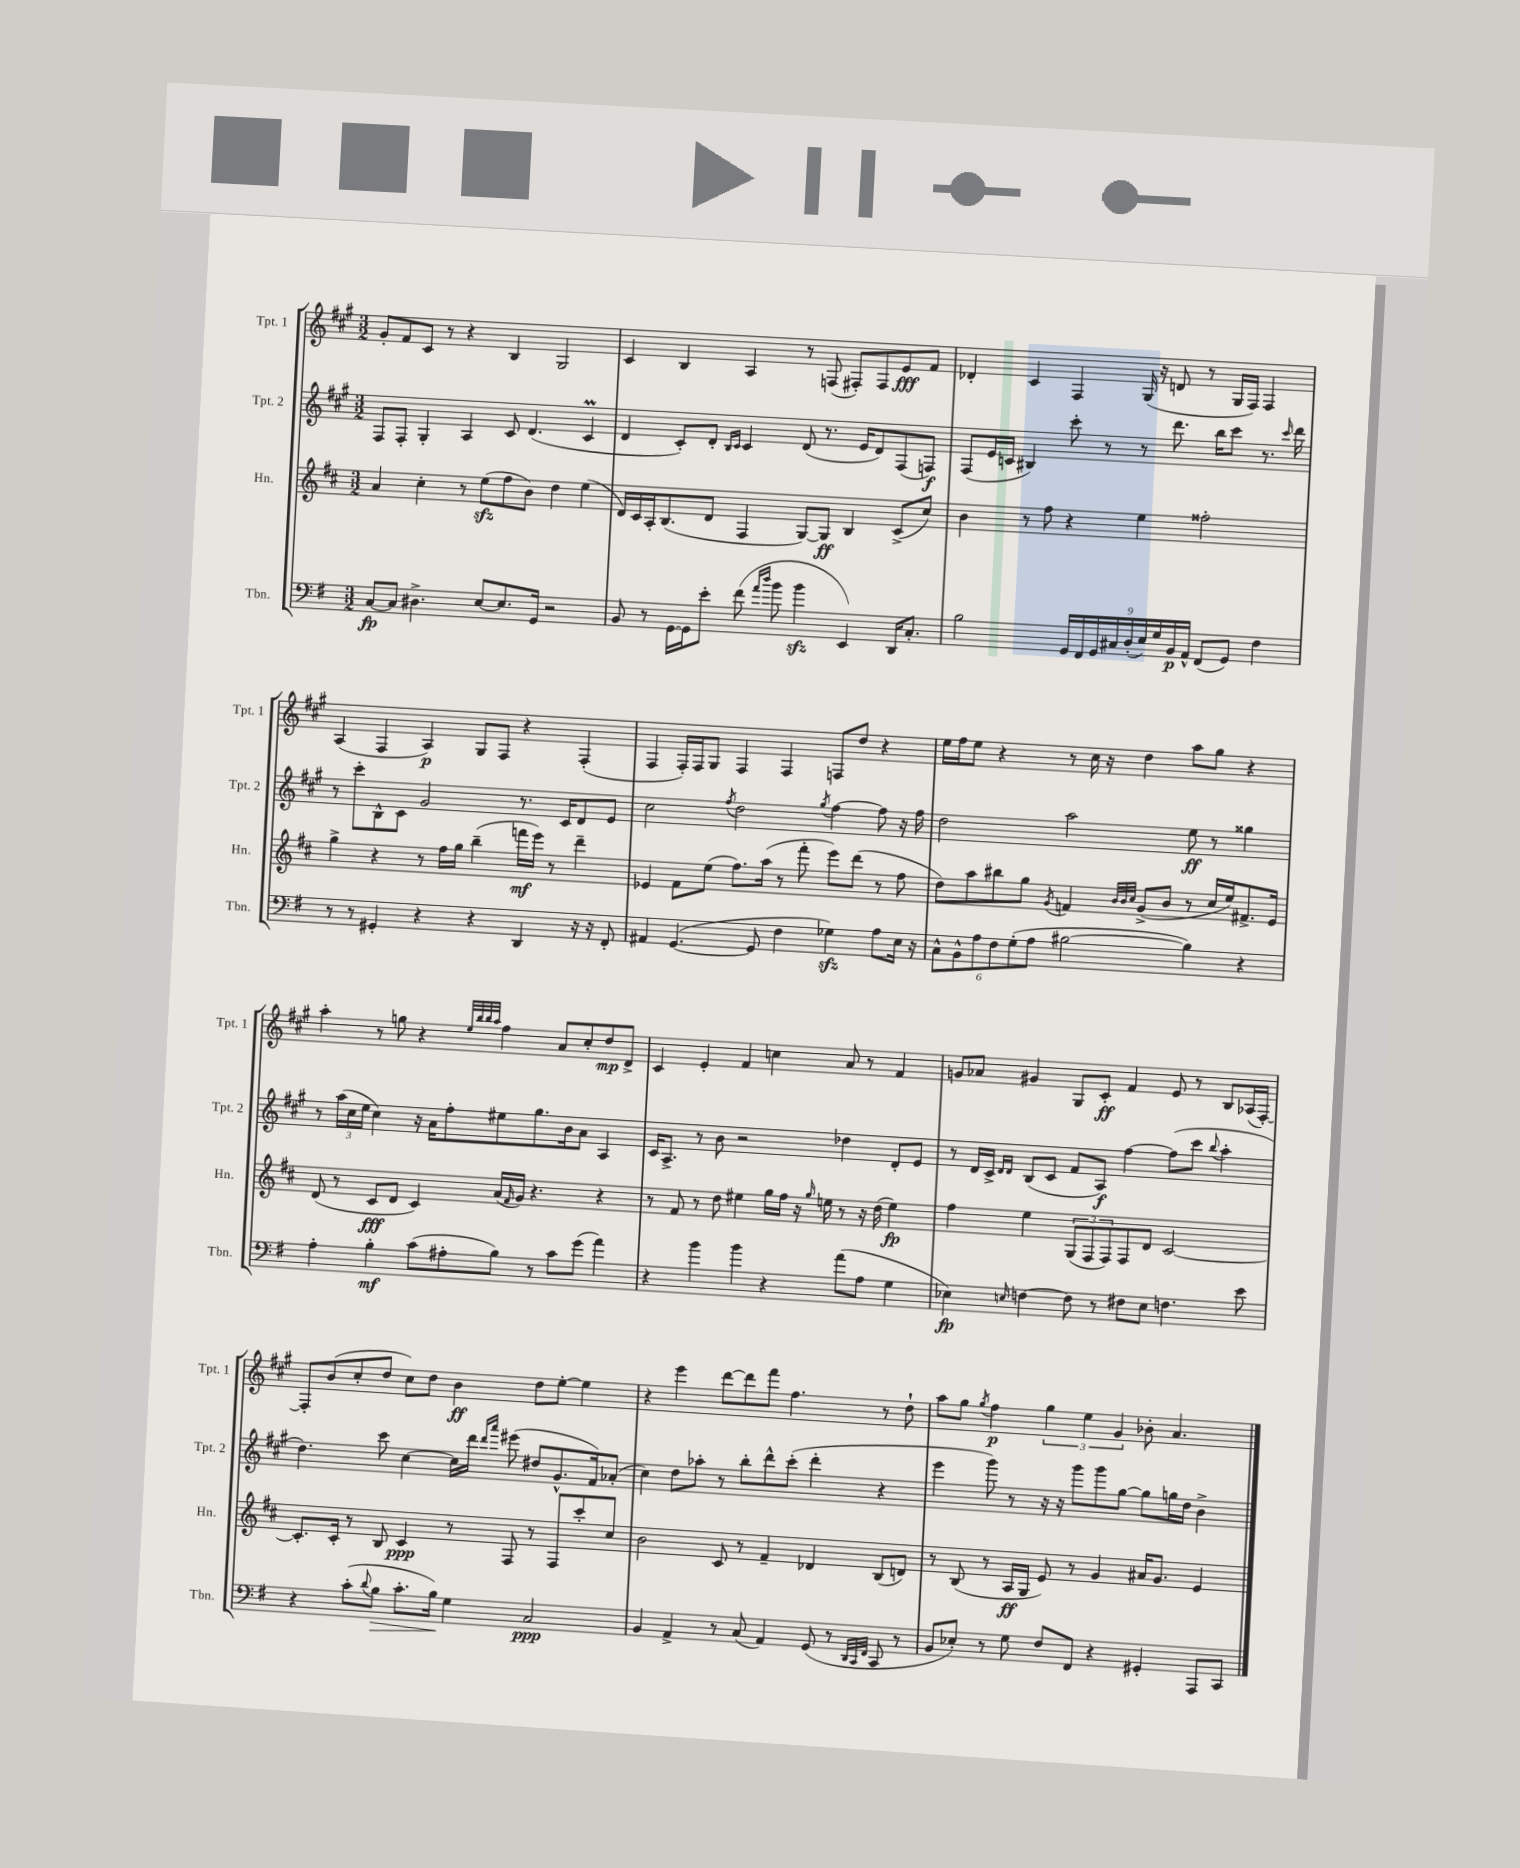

**kern	**kern	**kern	**kern
*staff4	*staff3	*staff2	*staff1
*clefF4	*clefG2	*clefG2	*clefG2
*k[f#]	*k[f#c#]	*k[f#c#g#]	*k[f#c#g#]
*M3/2	*M3/2	*M3/2	*M3/2
[8C	4a	8F#	8g#'
8C]	.	8F#'	8f#
4.D#^	4cc#'	4G#'	8c#
.	.	.	8r
.	8r	4A	4r
[8E	(8ee	.	.
8.E]	8ff#	8c#	4B
.	8b)	(4.d	.
16GG	.	.	.
2r	4dd	.	2G#
.	(4ee	4c#	.
=	=	=	=
8BB	16d)	4d	4c#
.	16c#	.	.
8r	16A'	.	.
.	(8.B	.	.
[16GG	.	8c#')	4B
16GG]	.	.	.
8e'	8d	8d'	.
.	.	16qqB	.
.	.	16qqc#	.
(8f#	4F#	4c#	4A
16qqa	.	.	.
16qqdd	.	.	.
8b	.	.	.
4b	[8G)	(8d	8r
.	8G]	8.r	(8F
4EE)	4B	.	8F#')
.	.	16e	.
.	.	8d)	8F#
16DD	(8c#^	(8F#	8e
8.C'	.	.	.
.	8cc#)	8F)	8f#
=	=	=	=
2B	4b	(8F#	4d-'
.	.	16e	.
.	.	16c	.
.	8r	4B#)	4c#
.	8ff#	.	.
18GG	4r	8ccc#'	4F#
18FF#	.	.	.
18GG	.	.	.
.	.	8r	.
18C#	.	.	.
(18D'	.	.	.
.	4ee	8r	(16G#
18E)	.	.	.
.	.	.	16r
18G	.	.	.
.	.	8.ddd	8d
18BB	.	.	.
18AA^^	.	.	.
(8FF#	2ff##'	.	8r
.	.	16bb	.
8GG)	.	8ccc#	16G#
.	.	.	16F#)
4F#	.	8.r	4F#
.	.	16qqccc#	.
.	.	16ddd	.
=	=	=	=
8r	4gg^	8r	(4A
8r	.	8ccc#'	.
4GG#'	4r	8B^^	4F#
.	.	8c#	.
4r	8r	2g#	4A)
.	16ff#	.	.
.	16gg	.	.
4r	(4bb~	.	8G#
.	.	.	8F#
4DD	16fff	8.r	4r
.	16eee)	.	.
.	8r	.	.
.	.	16c#	.
16r	4ddd~	8d	(4F#'
16r	.	.	.
8FF#'	.	8e	.
=	=	=	=
4AA#	4e-	2cc#	4F#
([4.GG	8f#	.	16F#')
.	.	.	16F#
.	(8ee	.	8G#
.	.	8qff#	.
.	8.ff#)	2dd	4F#
8GG]	.	.	.
.	(16aa	.	.
4F#	8r	.	4F#
.	8fff#'	.	.
.	.	8qgg#	.
4G-)	8eee)	[4ff#	8F
.	(8ddd	.	8dd
8A	8r	8ff#]	4r
16E	8ff#	16r	.
16r	.	16ff#	.
=	=	=	=
12C^^	8dd)	2dd	16ee
.	.	.	16ff#
12BB^^	.	.	.
.	8aa	.	8ee
12A	.	.	.
12F#	8bb#	.	4r
(12G'	.	.	.
.	8gg	.	.
12A	.	.	.
.	8qg	.	.
[2B#	4f	2aa	8r
.	.	.	16cc#
.	.	.	16r
.	32qqb	.	.
.	32qqb	.	.
.	32qqcc#	.	.
.	(8g^	.	4dd
.	8b	.	.
4B#])	8r	8ee	8aa
.	16cc#	8r	8gg#
.	16ee)	.	.
4r	8.f#^	4gg##	4r
.	16e	.	.
=	=	=	=
4A'	(8d	8r	4aa'
.	8r	(24aa	.
.	.	24cc#	.
.	.	24ee	.
4B'	8c#	4cc#)	8r
.	8d	.	8gg
(8c	4c#)	16r	4r
.	.	16a	.
8A#'	.	8ff#'	.
.	.	.	32qqee
.	.	.	32qqbb
.	.	.	32qqbb
.	.	.	32qqaa
8B)	(16a	8ee#	4ff#
.	16qqf#	.	.
.	16g)	.	.
8r	4.r	8.gg#	.
8c	.	.	8a
.	.	16b	.
(8g	.	8a	8cc#'
4a)	4r	4A	8dd
.	.	.	8d^
=	=	=	=
4r	8r	16c#	4c#
.	.	8.A^	.
.	8f#	.	.
4b	8r	8r	4e'
.	8dd	8b	.
4b	4ee#	2r	4f#
4r	16gg	.	4cc
.	16ff#	.	.
.	16r	.	.
.	16qqgg	.	.
.	16ee	.	.
(8a	8r	4dd-	8a
8A	16r	.	8r
.	(16dd	.	.
4G	4ee)	8d'	4f#
.	.	8e	.
=	=	=	=
4E-)	4ff#	8r	8g
.	.	16d	8a-
.	.	16c#^	.
.	.	16qqd	.
16qqE	.	16qqd	.
[4F	4ee	(8B	4g#
.	.	8c#	.
8F]	(12G	8f#	8G#
.	12F#	.	.
8r	.	8A)	8c#'
.	12F#)	.	.
8F#	8F#	[4ff#	4f#
8E	8d	.	.
4.F	[2c#	(8ff#]	8e
.	.	8ccc#	8r
.	.	8qqbb	.
.	.	4aa'	8B
8e	.	.	(16A-
.	.	.	[16F#')
=	=	=	=
4r	8.c#']	4.dd)	8F#']
.	.	.	(8b
.	16c#'	.	.
(8c'	8r	.	8cc#'
8qqd	.	.	.
8B	8B	8ccc#	8dd
8.c'	4c#	[4cc#	8cc#)
.	.	.	8dd
16B)	.	.	.
4G	8r	16cc#]	4b
.	.	16ddd	.
.	.	16qqddd	.
.	.	16qqaaa	.
.	8F#	(8eee#	.
2C	8r	8dd#	8dd
.	8F#	8.g#^^	[8ee'
.	8ccc#'	.	4ee]
.	.	16f#)	.
.	8cc#	(8a-'	.
=	=	=	=
4BB	2b	4cc#)	4r
4AA^	.	8dd	4eee
.	.	8aa-'	.
8r	8c#	8r	[8ddd
(8C	8r	8bb'	8ddd]
4AA)	4f#~	8ddd^^	8fff#
.	.	(8ccc#'	4.ff#
(8GG	4d-	4ddd'	.
8r	.	.	.
32qqDD	.	.	.
32qqCC	.	.	.
32qqFF#	.	.	.
8CC	(8B	4r	8r
8r	8d)	.	8dd`
=	=	=	=
8BB	8r	4eee	8aa
8E-')	(8B	.	8gg#
.	.	.	8qgg#
8r	8r	8ggg#)	4ff#
8G	16A	8r	.
.	16G	.	.
8F#	8e)	16r	6gg#
.	.	16r	.
8FF#	8r	8ggg#	.
.	.	.	6ee
4r	4g	8ggg#	.
.	.	.	6g#
.	.	[8gg#	.
4GG#'	16a#	8gg#]	8b-'
.	8.g	.	.
.	.	16gg	4.a
.	.	16dd	.
8AAA	4e	4b^	.
8CC	.	.	.
==	==	==	==
*-	*-	*-	*-
